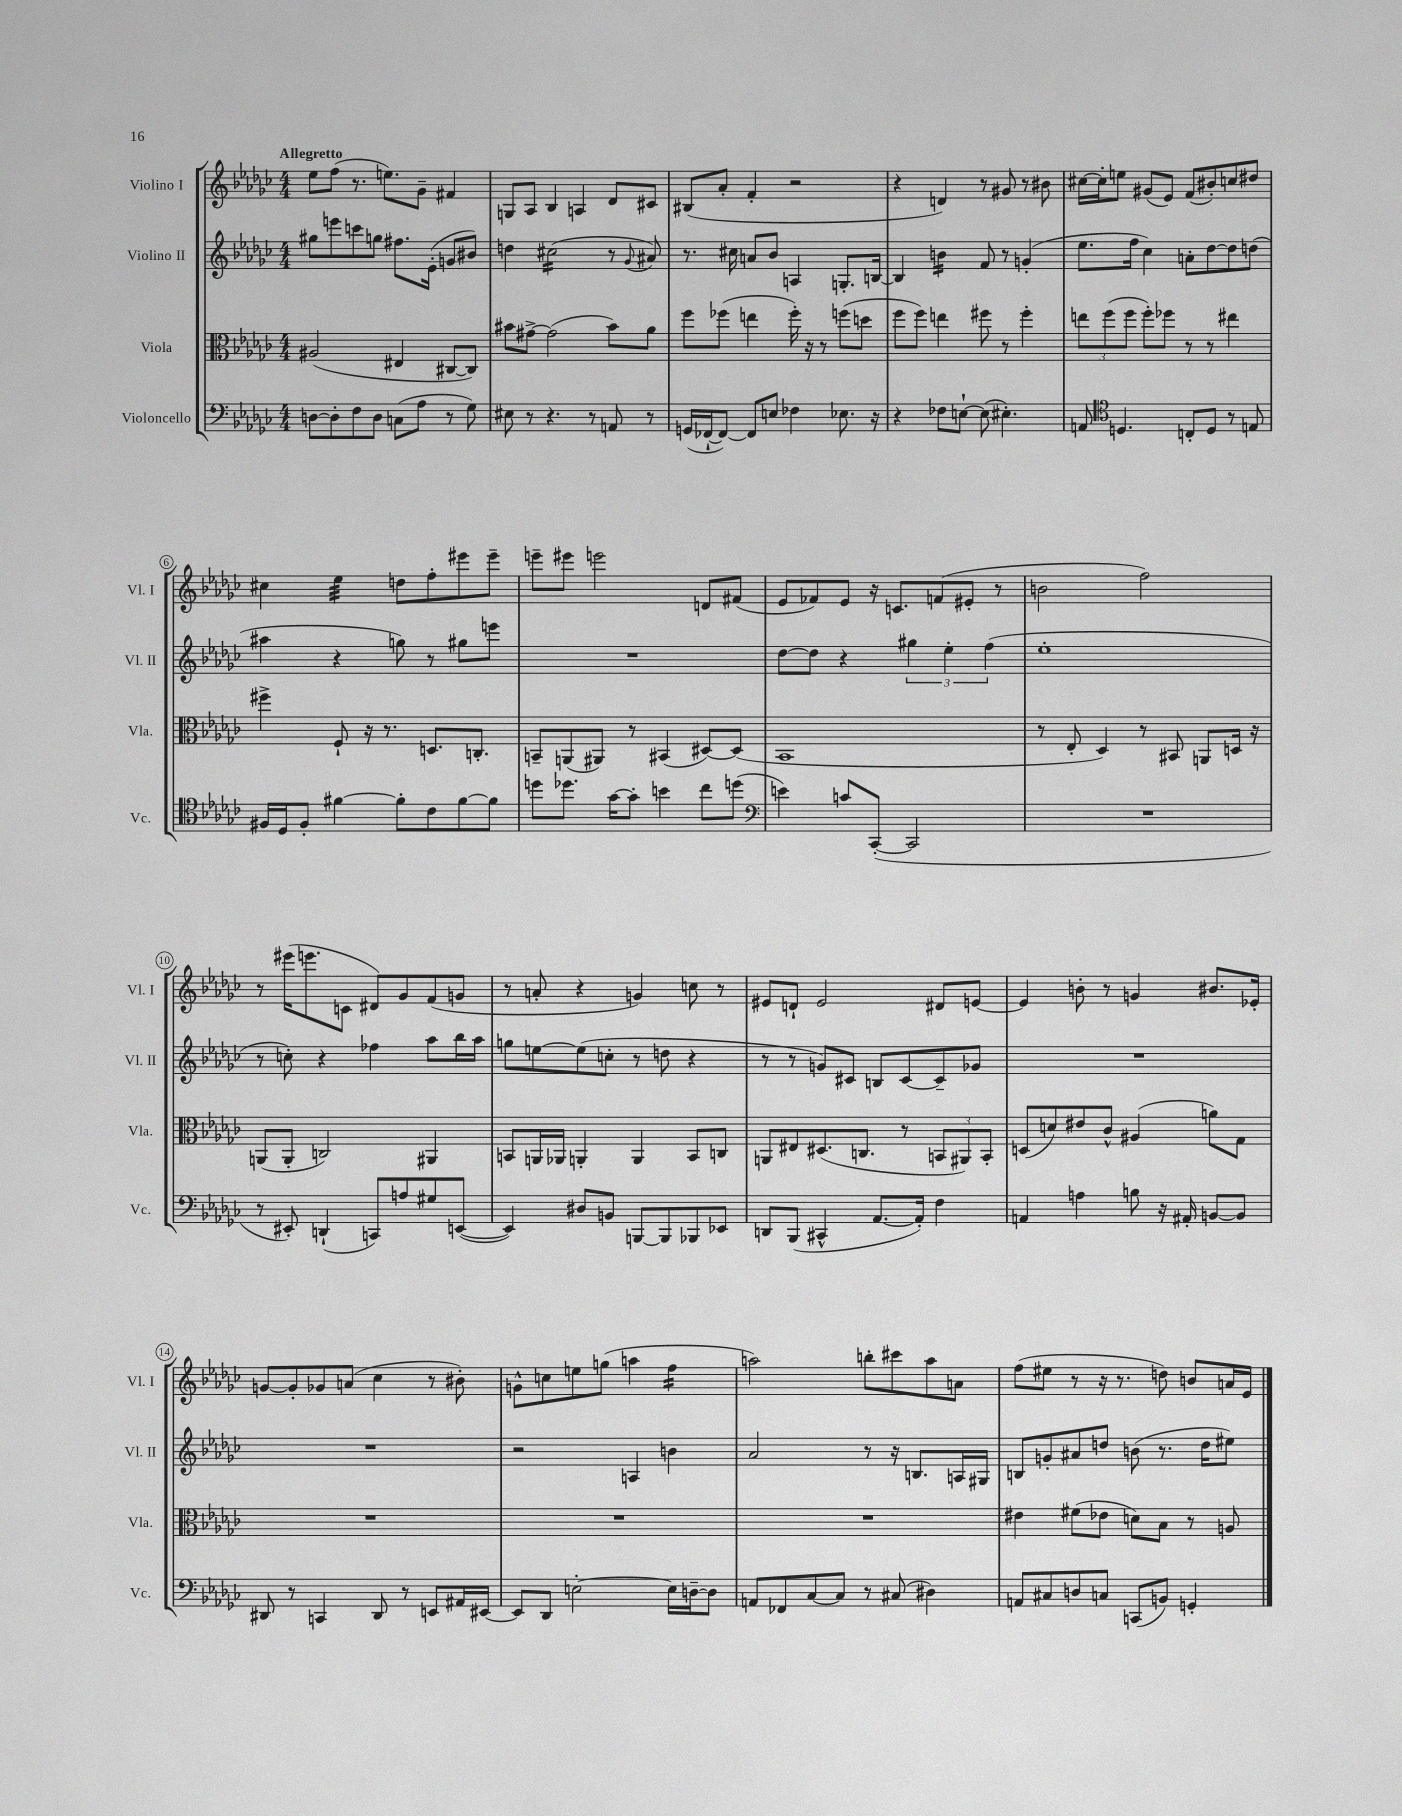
<<
\new StaffGroup <<
\new Staff = "s0" \with { instrumentName = "Violino I" shortInstrumentName = "Vl. I" } {
    \clef treble \key ges \major \numericTimeSignature \time 4/4 \tempo "Allegretto"
    ees''8 f''8( r8. e''8.) ges'8-- fis'4 |
    g8 aes8 bes4 a4 des'8 cis'8 |
    bis8( aes'8-. f'4-. r2 |
    r4 d'4) r8 gis'8 r8 bis'8 |
    cis''16~ cis''16-. e''8 gis'8( ees'8) f'8( bis'8-.) c''8 dis''8 |
    cis''4 ees''4:32 d''8 f''8-. eis'''8 eis'''8-- |
    e'''8-- eis'''8 e'''2 d'8 fis'8( |
    ees'8 fes'8) ees'8 r16 c'8. f'8( eis'8-. r8 |
    b'2 f''2) |
    r8 eis'''16( e'''8. c'8 dis'8) ges'8 f'8( g'8 |
    r8 a'8-. r4 g'4) c''8 r8 |
    eis'8 d'8-! eis'2 dis'8 e'8~ |
    e'4 b'8-. r8 g'4 bis'8. ees'16-. |
    g'8~ g'8-. ges'8 a'8( ces''4 r8 bis'8-.) |
    g'8-^ c''8 e''8 g''8( a''4 f''4:16 |
    a''2) b''8-. cis'''8 a''8 a'8 |
    f''8( eis''8 r8 r16 r8. d''8) b'8 a'16 ees'16 \bar "|." |
}
\new Staff = "s1" \with { instrumentName = "Violino II" shortInstrumentName = "Vl. II" } {
    \clef treble \key ges \major \numericTimeSignature \time 4/4
    gis''8 e'''8 c'''8 g''8 fis''8. ees'16-.( g'8 bis'8) |
    d''4 cis''2:16( r8 \appoggiatura { ges'8 } ais'8) |
    r8. cis''16 a'8 bes'8 a4 g8.-. b16~ |
    b4 b'4:16 f'8 r8 g'4-.( |
    ees''8. f''16 ces''4) a'8-. des''8~ des''8 d''8( |
    ais''4 r4 g''8) r8 gis''8 e'''8 |
    R1 |
    des''8~ des''8 r4 \tuplet 3/2 { gis''4 ees''4-. f''4( } |
    ees''1-. |
    r8 c''8-.) r4 fes''4 aes''8 bes''16 aes''16 |
    g''8 e''8~ e''8( c''8-. r8 d''8 r4 |
    r8 r8 g'8) cis'8 b8 cis'8~ cis'8-- ges'8 |
    R1 |
    R1 |
    r2 a4 b'4 |
    aes'2 r8 r16 b8. a16 gis16 |
    b8 g'8-. ais'8 d''8 b'8( r8. d''16 eis''8) \bar "|." |
}
\new Staff = "s2" \with { instrumentName = "Viola" shortInstrumentName = "Vla." } {
    \clef alto \key ges \major \numericTimeSignature \time 4/4
    ais2( eis4 cis8~ cis8) |
    bis'8 gis'8~-> gis'2( bis'8) aes'8 |
    f''8 fes''8( e''4 fes''16-.) r16 r8 f''8( d''8 |
    f''8 f''8) e''4 fis''8 r8 fis''4-. |
    \tuplet 3/2 { e''8 f''8( f''8 } f''8-.) fes''8 r8 r8 eis''4 |
    fis''4-> f8-! r16 r8. d8. c8.-. |
    b,8-- a,8( ais,8) r8 bis,4( dis8~) dis8( |
    bes,1 |
    r8 ees8-. des4) r8 bis,8 a,8 d16 r16 |
    a,8( a,8-. c2) ais,4 |
    b,8 a,16 aes,16 a,4-. a,4 b,8 c8 |
    a,8 eis8 dis8.( c8. r8 \tuplet 3/2 { b,8 ais,8) b,8-. } |
    d8( d'8) eis'8 ces'8-^ ais4( a'8) ges8 |
    R1 |
    R1 |
    R1 |
    eis'4 fis'8( ees'8 d'8) bes8 r8 a8 \bar "|." |
}
\new Staff = "s3" \with { instrumentName = "Violoncello" shortInstrumentName = "Vc." } {
    \clef bass \key ges \major \numericTimeSignature \time 4/4
    d8~ d8-. f8 d8 c8( aes8 r8 ges8) |
    eis8 r8 r4. r8 a,8 r8 |
    g,16( fes,16~-! fes,8~) fes,8 e8 fes4 ees8. r16 |
    r4 fes8 e8~-! e8( eis4.-.) |
    a,8 \clef tenor d4. c8-. d8 r8 e8 |
    fis16 des16 fis8-. fis'4~ fis'8-. ces'8 fis'8~ fis'8 |
    d''8 des''8. ges'16~ ges'8-. b'4 ces''8 d''8( |
    \clef bass e'4) c'8 ces,8~-.( ces,2 |
    R1 |
    r8 eis,8-.) d,4-!( c,8) a8 gis8 e,8~( |
    e,4) dis8 b,8 b,,8~ b,,8 bes,,8 ees,8 |
    d,8 bes,,8( cis,4-^ aes,8.~ aes,16-.) f4 |
    a,4 a4 b8 r16 ais,16-. b,8~ b,8 |
    dis,8 r8 c,4 dis,8 r8 e,8 ais,16 eis,16~ |
    eis,8 des,8 e2~-. e16 d16~-- d8 |
    a,8 fes,8 ces8~ ces8 r8 cis8( dis4) |
    a,8 cis8 d8 c8 c,8( b,8) g,4-. \bar "|." |
}
>>
>>
\layout { \context { \Score \override BarNumber.stencil = #(make-stencil-circler 0.1 0.3 ly:text-interface::print) } }
